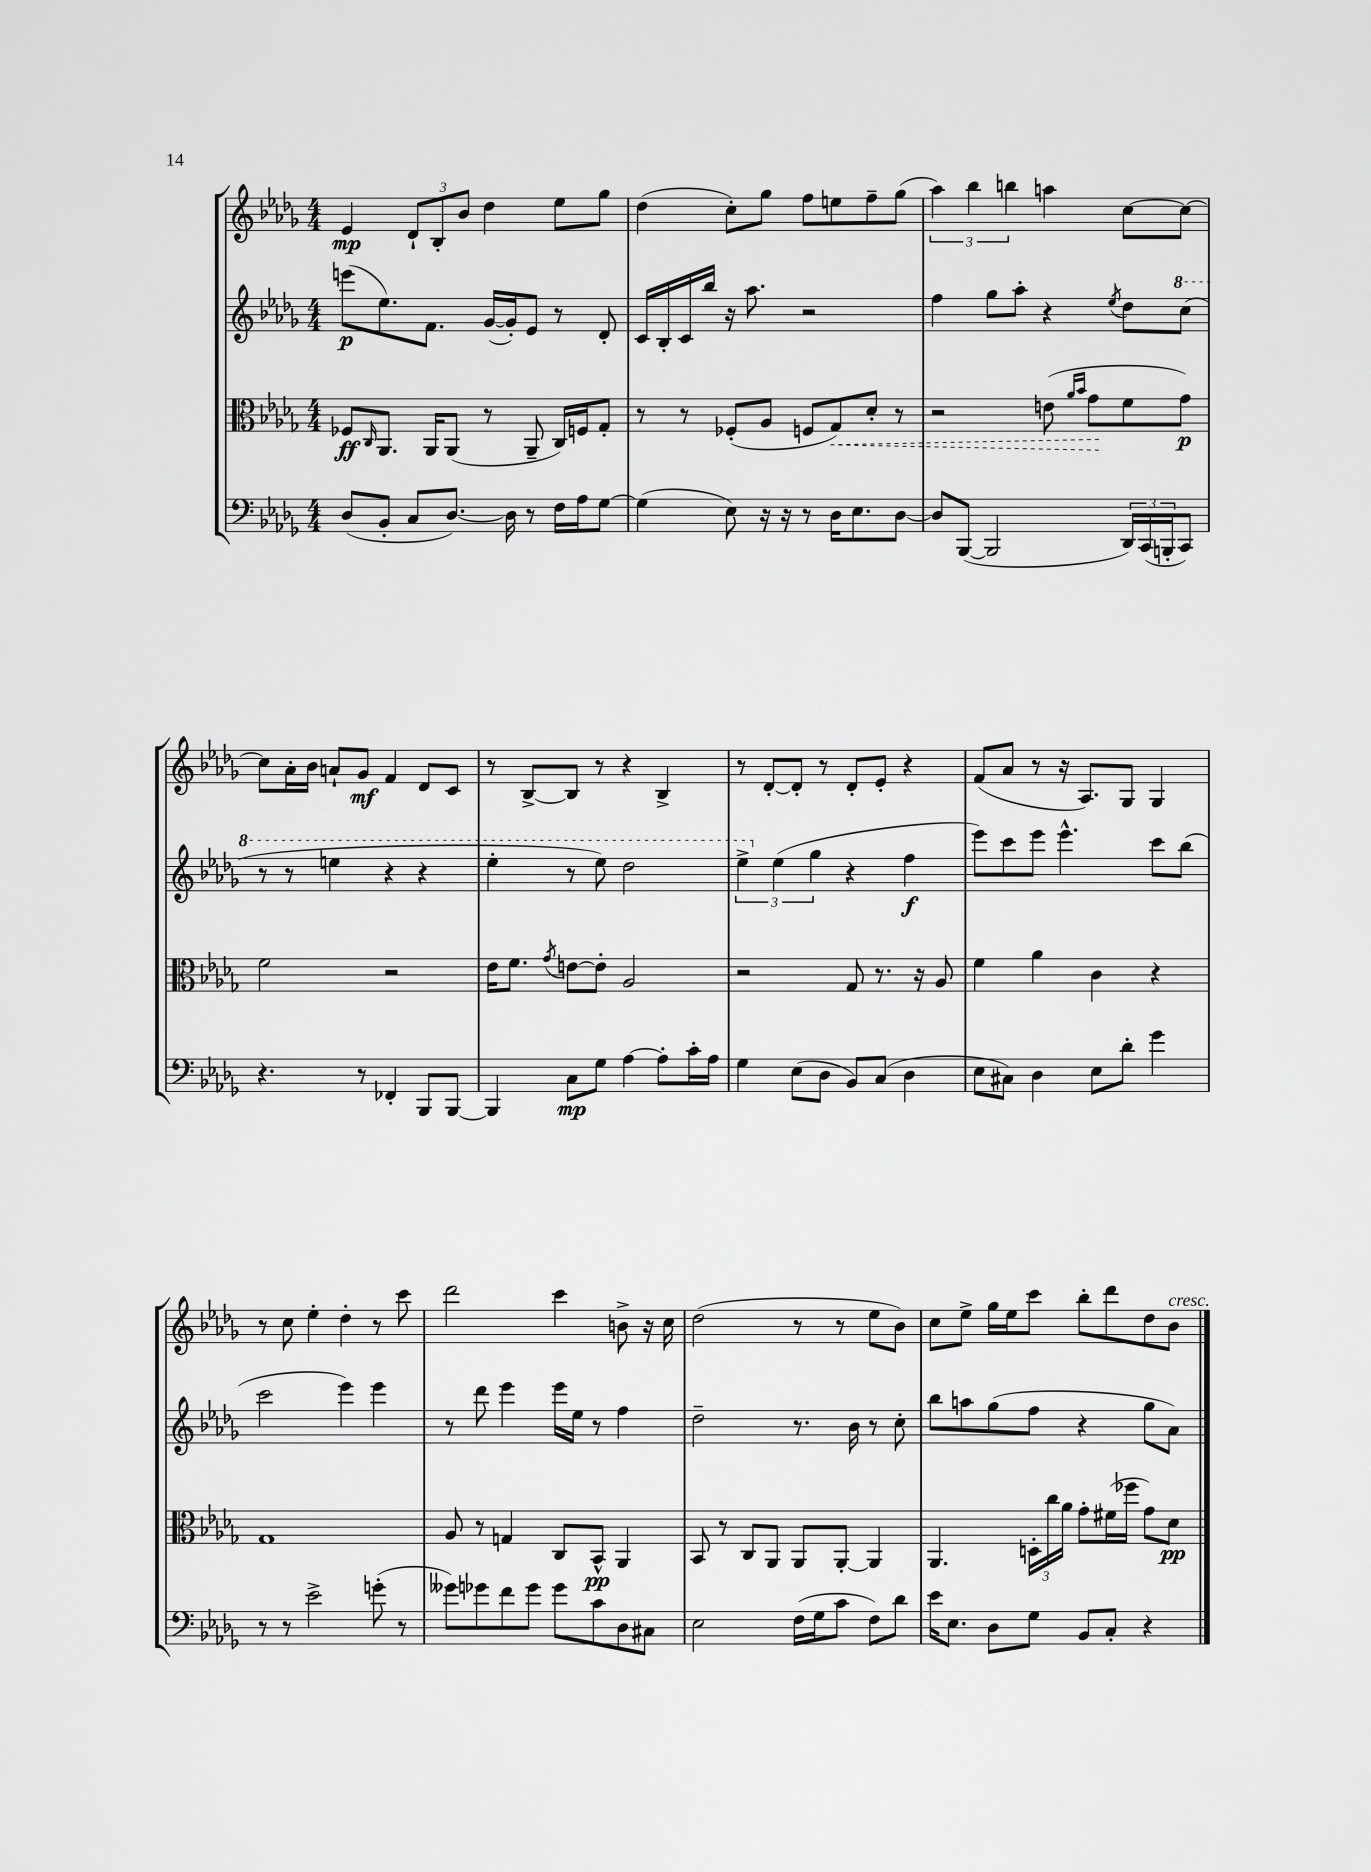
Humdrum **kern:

**kern	**dynam	**kern	**dynam	**kern	**dynam	**kern	**dynam
*part4	*part4	*part3	*part3	*part2	*part2	*part1	*part1
*staff4	*staff4	*staff3	*staff3	*staff2	*staff2	*staff1	*staff1
*clefF4	*	*clefC3	*	*clefG2	*	*clefG2	*
*k[b-e-a-d-g-]	*	*k[b-e-a-d-g-]	*	*k[b-e-a-d-g-]	*	*k[b-e-a-d-g-]	*
*M4/4	*	*M4/4	*	*M4/4	*	*M4/4	*
=1	=1	=1	=1	=1	=1	=1	=1
(8D-/L	.	8F-X/L	ff	(8eeen\L	p	4e-/	mp
.	.	16qqC/	.	.	.	.	.
8BB-'/J	.	8.AA-/J	.	8.ee-\)	.	.	.
8C/L	.	.	.	.	.	12d-`/L	.
.	.	16AA-/KL	.	8.f\J	.	.	.
.	.	.	.	.	.	12B-'/	.
[8.D-/J)	.	(8AA-/J	.	.	.	.	.
.	.	.	.	.	.	12b-/J	.
.	.	8r	.	([16g-/LL	.	4dd-\	.
16D-\]	.	.	.	16g-'/J])	.	.	.
8r	.	8AA-~/	.	8e-/J	.	.	.
16F\LL	.	16C/LL)	.	8r	.	8ee-\L	.
16A-\J	.	16Fn/J	.	.	.	.	.
[8G-\J	.	8G-'/J	.	8d-'/	.	8gg-\J	.
=2	=2	=2	=2	=2	=2	=2	=2
(4G-\]	.	8r	.	16c/LL	.	(4dd-\	.
.	.	.	.	16B-'/	.	.	.
.	.	8r	.	16c/	.	.	.
.	.	.	.	16bb-/JJ	.	.	.
8E-\)	.	(8F-X'/L	.	16r	.	8cc'\L)	.
.	.	.	.	8.aa-\	.	.	.
16r	.	8A-/J	.	.	.	8gg-\J	.
16r	.	.	.	.	.	.	.
8r	.	8Fn/L	.	2r	.	8ff\L	.
!	!	!	!LO:HP:b	!	!	!	!
16D-\KL	.	8G-/)	<	.	.	8een\	.
8.E-\	.	.	.	.	.	.	.
.	.	8d-'/J	.	.	.	8ff~\	.
[8D-\J	.	8r	.	.	.	(8gg-\J	.
=3	=3	=3	=3	=3	=3	=3	=3
8D-/L]	.	2r	.	4ff\	.	6aa-\)	.
([8BBB-/J	.	.	.	.	.	.	.
.	.	.	.	.	.	6bb-\	.
2BBB-/]	.	.	.	8gg-\L	.	.	.
.	.	.	.	.	.	6bbn\	.
.	.	.	.	8aa-'\J	.	.	.
.	.	(8en\	.	4r	.	4aan\	.
.	.	16qqa-/LL	.	.	.	.	.
.	.	16qqb-/JJ	.	.	.	.	.
.	.	8g-\L	.	.	.	.	.
.	.	.	.	8qee-/	.	.	.
24DD-/LL)	.	8f\	[	8dd-\L	.	[8cc\L	.
(24CC/	.	.	.	.	.	.	.
24BBBn'/J	.	.	.	.	.	.	.
*	*	*	*	*8va	*	*	*
8CC/J)	.	8g-\J)	p	(8ccc\J	.	8cc\J_	.
!!LO:LB:g=z
=4	=4	=4	=4	=4	=4	=4	=4
4.r	.	2f\	.	8r	.	8cc\L]	.
.	.	.	.	8r	.	16a-'\L	.
.	.	.	.	.	.	16b-\JJ	.
.	.	.	.	4eeen\	.	8an`/L	.
8r	.	.	.	.	.	8g-/J	mf
4FF-X'/	.	2r	.	4r	.	4f/	.
8BBB-/L	.	.	.	4r	.	8d-/L	.
[8BBB-/J	.	.	.	.	.	8c/J	.
=5	=5	=5	=5	=5	=5	=5	=5
4BBB-/]	.	16e-\KL	.	4eee-'\	.	8r	.
.	.	8.f\J	.	.	.	.	.
.	.	.	.	.	.	[8B-^/L	.
.	.	8qg-/	.	.	.	.	.
8C\L	mp	[8en\L	.	8r	.	8B-/J]	.
8G-\J	.	8e'\J]	.	8eee-\)	.	8r	.
[4A-\	.	2A-/	.	2ddd-\	.	4r	.
8A-'\L]	.	.	.	.	.	4B-^/	.
16c'\L	.	.	.	.	.	.	.
16A-\JJ	.	.	.	.	.	.	.
=6	=6	=6	=6	=6	=6	=6	=6
4G-\	.	2r	.	6eee-^\	.	8r	.
.	.	.	.	.	.	[8d-'/L	.
*	*	*	*	*X8va	*	*	*
.	.	.	.	(6ee-\	.	.	.
(8E-\L	.	.	.	.	.	8d-'/J]	.
.	.	.	.	6gg-\	.	.	.
8D-\J	.	.	.	.	.	8r	.
8BB-/L)	.	8G-/	.	4r	.	8d-'/L	.
(8C/J	.	8.r	.	.	.	8e-'/J	.
4D-\	.	.	.	4ff\	f	4r	.
.	.	16r	.	.	.	.	.
.	.	8A-/	.	.	.	.	.
=7	=7	=7	=7	=7	=7	=7	=7
8E-\L	.	4f\	.	8eee-\L)	.	(8f/L	.
8C#X\J)	.	.	.	8ccc\	.	8a-/J	.
4D-\	.	4a-\	.	8eee-\J	.	8r	.
.	.	.	.	4.eee-^^\	.	16r	.
.	.	.	.	.	.	8.A-/L)	.
8E-\L	.	4c\	.	.	.	.	.
8d-'\J	.	.	.	.	.	8G-/J	.
4g-\	.	4r	.	8ccc\L	.	4G-/	.
.	.	.	.	(8bb-\J	.	.	.
!!LO:LB:g=z
=8	=8	=8	=8	=8	=8	=8	=8
8r	.	1G-	.	2ccc\	.	8r	.
8r	.	.	.	.	.	8cc\	.
2e-^\	.	.	.	.	.	4ee-'\	.
.	.	.	.	4eee-\)	.	4dd-'\	.
(8gn'\	.	.	.	4eee-\	.	8r	.
8r	.	.	.	.	.	8ccc\	.
=9	=9	=9	=9	=9	=9	=9	=9
8g--X\L)	.	8A-/	.	8r	.	2ddd-\	.
8g-X\	.	8r	.	8ddd-\	.	.	.
8f\	.	4Gn/	.	4eee-\	.	.	.
8g-\J	.	.	.	.	.	.	.
8g-\L	.	8C/L	.	16eee-\LL	.	4ccc\	.
.	.	.	.	16ee-\JJ	.	.	.
8c\	.	8BB-^^/J	pp	8r	.	.	.
8D-\	.	4AA-/	.	4ff\	.	8bn^\	.
8C#X\J	.	.	.	.	.	16r	.
.	.	.	.	.	.	16cc\	.
=10	=10	=10	=10	=10	=10	=10	=10
2E-\	.	8BB-/	.	2dd-~\	.	(2dd-\	.
.	.	8r	.	.	.	.	.
.	.	8C/L	.	.	.	.	.
.	.	8AA-/J	.	.	.	.	.
(16F\LL	.	8AA-/L	.	8.r	.	8r	.
16G-\J	.	.	.	.	.	.	.
8c\J	.	[8AA-'/J	.	.	.	8r	.
.	.	.	.	16b-\	.	.	.
8F\L)	.	4AA-/]	.	8r	.	8ee-\L	.
8d-\J	.	.	.	8cc'\	.	8b-\J)	.
=11	=11	=11	=11	=11	=11	=11	=11
16e-\KL	.	4.AA-/	.	8bb-\L	.	8cc\L	.
8.E-\J	.	.	.	.	.	.	.
.	.	.	.	8aan\	.	8ee-^\J	.
8D-\L	.	.	.	(8gg-\	.	16gg-\LL	.
.	.	.	.	.	.	16ee-\J	.
8G-\J	.	24Dn'\LL	.	8ff\J	.	8ccc\J	.
.	.	24cc\	.	.	.	.	.
.	.	24a-\JJ	.	.	.	.	.
8BB-/L	.	8g-'\L	.	4r	.	8bb-'\L	.
8C'/J	.	(16f#X\L	.	.	.	8ddd-\	.
.	.	16ff-X\JJ	.	.	.	.	.
4r	.	8g-\L)	.	8gg-\L	.	8dd-\	.
!	!	!	!	!	!	!LO:TX:a:i:t=cresc.	!
.	.	8d-\J	pp	8a-\J)	.	8b-\J	.
==	==	==	==	==	==	==	==
*-	*-	*-	*-	*-	*-	*-	*-
